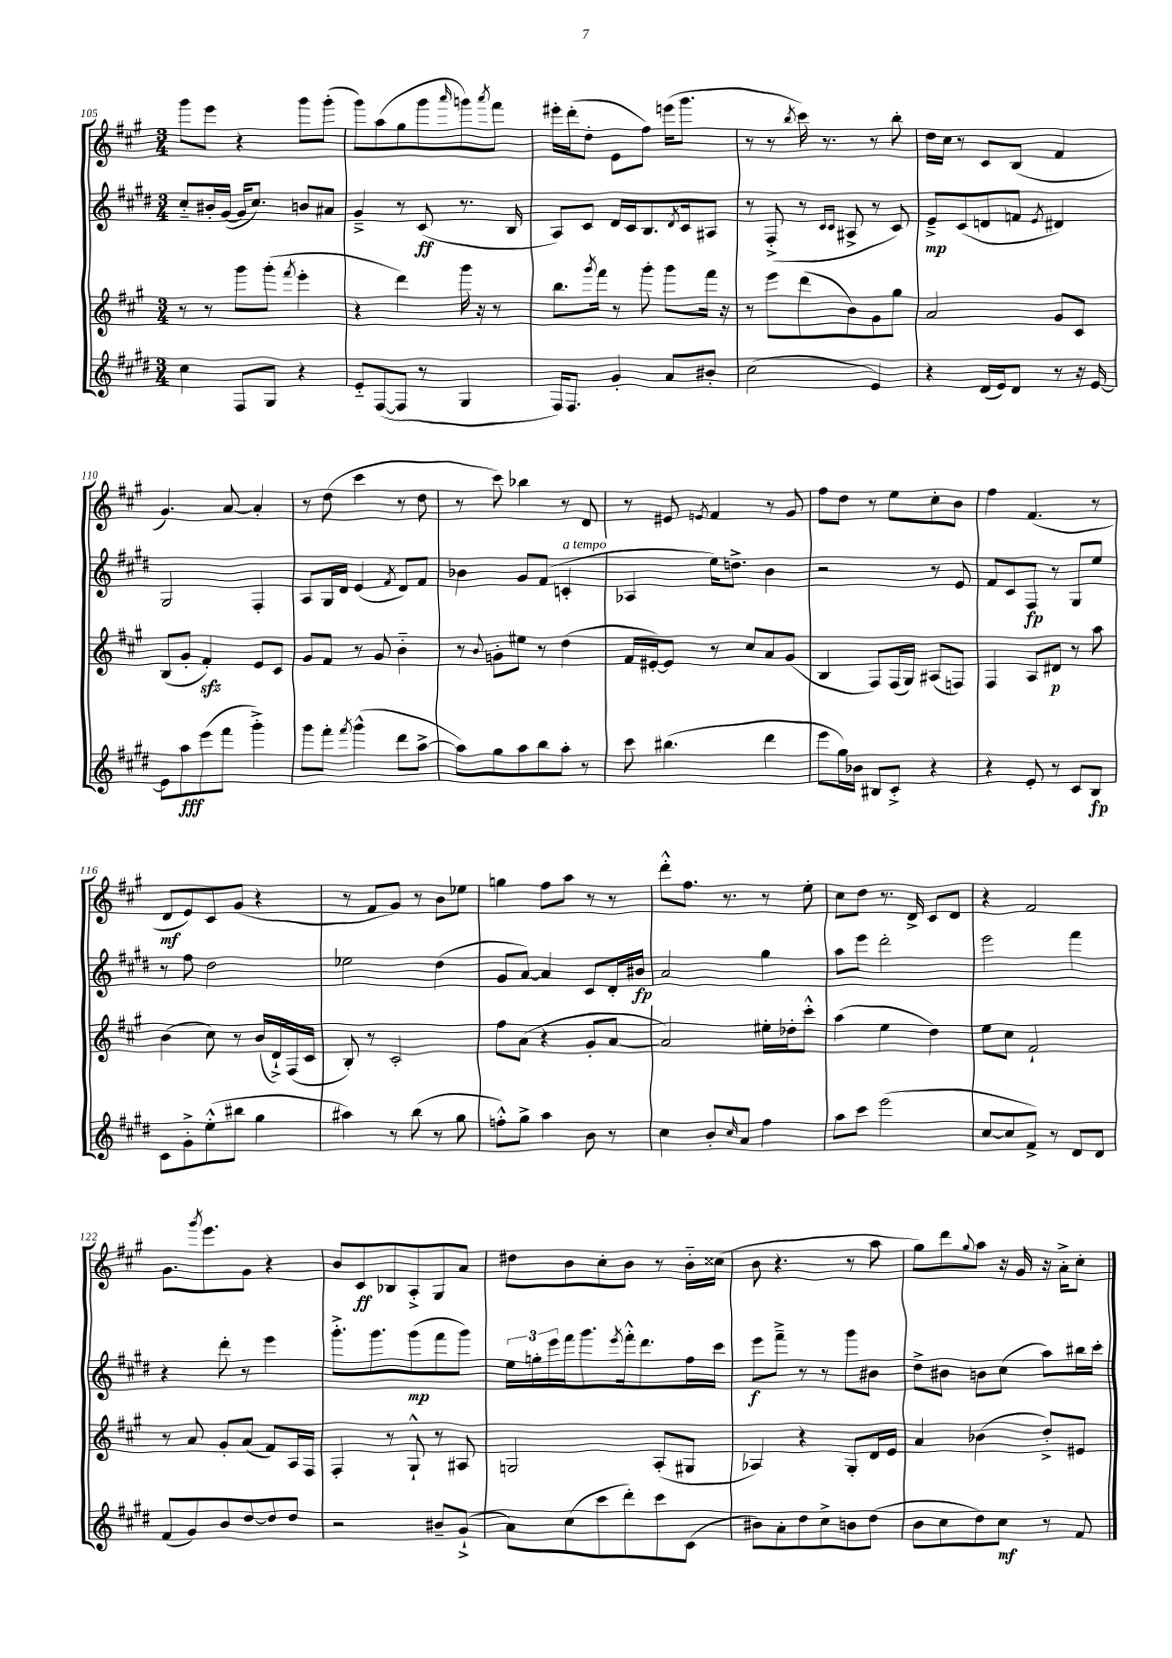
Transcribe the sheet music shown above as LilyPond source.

<<
\new StaffGroup <<
\new Staff = "s0" {
    \clef treble \key a \major \numericTimeSignature \time 3/4
    gis'''8 e'''8 r4 gis'''8 gis'''8-.( |
    gis'''8) a''8( gis''8 gis'''8 \grace { a'''16 } g'''8) \acciaccatura { a'''8 } fis'''8 |
    eis'''16-. d'''16-.( d''8-. e'8 fis''8) e'''16( gis'''8. |
    r8 r8 \acciaccatura { b''8 } cis'''16) r8. r8 b''8-. |
    d''16 cis''16 r8 cis'8 b8( fis'4 |
    gis'4.) a'8~ a'4-. |
    r8 d''8( cis'''4 r8 d''8 |
    r8 cis'''8) bes''4 r8 d'8 |
    r8 eis'8 \acciaccatura { e'8 } fis'4 r8 gis'8 |
    fis''8 d''8 r8 e''8 cis''8-. b'8 |
    fis''4 fis'4.( r8 |
    d'8\mf e'8) cis'8 gis'8( r4 |
    r8 fis'8 gis'8) r8 b'8 ees''8 |
    g''4 fis''8 a''8 r8 r8 |
    d'''8-.-^ fis''8. r8. r8 e''8-. |
    cis''8 d''8 r8. d'16-> cis'8 d'8 |
    r4 fis'2 |
    gis'8. \acciaccatura { gis'''8 } e'''8. gis'8 r4 |
    b'8 cis'8\ff bes8 a8-.-> gis8 a'8 |
    dis''8 b'8 cis''8-. b'8 r8 b'16-_ cisis''16( |
    b'8 r4. r8 a''8 |
    gis''8) d'''8 \appoggiatura { gis''8 } a''8 r16 gis'16 r16 a'16-.-> cis''8-. \bar "|." |
}
\new Staff = "s1" {
    \clef treble \key e \major \numericTimeSignature \time 3/4
    cis''8-_ bis'16-. gis'16~( gis'16 cis''8.) b'8 ais'8 |
    gis'4---> r8 cis'8\ff( r8. b16 |
    a8) cis'8 dis'16 cis'16 b8. \acciaccatura { dis'8 } cis'16 ais8 |
    r8 fis8-.->( r8 \grace { cis'16 cis'16 } ais8-> r8 cis'8) |
    e'8--->\mp cis'8( d'8 f'8 \acciaccatura { e'8 } dis'4) |
    gis2 fis4-. |
    a8 gis16 dis'16 e'4( \acciaccatura { fis'8 } dis'8) fis'8 |
    bes'4 gis'8 fis'8( c'4-.^\markup { \italic "a tempo" } |
    aes4 e''16) d''8.-> b'4 |
    r2 r8 e'8 |
    fis'8 cis'8 fis8\fp r8 gis8 e''8 |
    r8 fis''8 dis''2 |
    ees''2 dis''4( |
    gis'8 a'8~) a'4 cis'8 dis'16-. bis'16\fp |
    a'2 gis''4 |
    a''8 e'''8 dis'''2-. |
    e'''2 fis'''4 |
    r4 dis'''8-. r8 e'''4 |
    gis'''8.-.-> gis'''8. gis'''8\mp( fis'''8 gis'''8) |
    \tuplet 3/2 { e''16 g''16-. e'''16 } fis'''16 gis'''8. \acciaccatura { e'''8 } fis'''16-.-^ dis'''8. fis''16 cis'''16 |
    e'''8\f fis'''8---> r8 r8 gis'''8 bis'8 |
    dis''8-> bis'8 b'8 cis''8( a''8) bis''16 cis'''16-. \bar "|." |
}
\new Staff = "s2" {
    \clef treble \key a \major \numericTimeSignature \time 3/4
    r8 r8 gis'''8 gis'''8-.( \acciaccatura { fis'''8 } e'''4-. |
    r4 d'''4) gis'''16 r16 r8 |
    b''8. \acciaccatura { gis'''8 } fis'''16 r8 gis'''8-. gis'''8 fis'''16 r16 |
    r8 e'''8 d'''8( b'8) gis'8 gis''8 |
    a'2 gis'8 cis'8 |
    b8( gis'8-. fis'4-.\sfz) e'8 cis'8 |
    gis'8 fis'8 r8 gis'8 b'4-_ |
    r8 \appoggiatura { b'8 } g'8-. eis''8 r8 d''4( |
    fis'16 eis'16~-.) eis'8 r8 cis''8 a'8 gis'8( |
    b4 fis8) fis16( gis16) ais8( f8) |
    fis4 a8 dis'8\p r8 a''8 |
    b'4( cis''8) r8 b'16( d'16-!->) fis16( cis'16 |
    b8-.) r8 cis'2-. |
    fis''8 a'8( r4 gis'8-. a'8~ |
    a'2) eis''16-. des''16-. cis'''8-.-^ |
    a''4( e''4 d''4) |
    e''8 cis''8 fis'2-! |
    r8 a'8 gis'8-. a'8( fis'8) a16 fis16 |
    fis4-. r8 gis8-!-^ r8 ais8 |
    g2 a8-.( gis8 |
    aes4) r4 gis8-. d'16 e'16 |
    a'4 bes'4( d''8-.->) eis'8 \bar "|." |
}
\new Staff = "s3" {
    \clef treble \key e \major \numericTimeSignature \time 3/4
    cis''4 fis8 gis8 r4 |
    e'8-_ fis8~( fis8 r8 gis4 |
    fis16) fis8. gis'4-. a'8 bis'8-. |
    cis''2( e'4) |
    r4 dis'16( e'16) dis'8 r8 r16 e'16~ |
    e'8 a''8\fff e'''8( fis'''8 gis'''4-.->) |
    gis'''8 fis'''8-. \acciaccatura { fis'''8 } gis'''4-^( dis'''8 a''8~-> |
    a''8) gis''8 a''8 b''8 a''8-. r8 |
    cis'''8 bis''4.( dis'''4 |
    e'''8 gis''16) bes'16 bis8 cis'8-.-> r4 |
    r4 e'8-. r8 cis'8 b8\fp |
    cis'8 gis'8-.-> e''8-.-^( bis''8 gis''4 |
    ais''4) r8 b''8( r8 gis''8 |
    f''8-.-^) gis''8-> a''4 b'8 r8 |
    cis''4 b'8-. \grace { cis''16 } a'8 fis''4 |
    a''8 cis'''8 e'''2( |
    cis''8~ cis''8 fis'8->) r8 dis'8 dis'8 |
    fis'8( gis'8) b'8 dis''8~ dis''8 dis''8 |
    r2 bis'8-- gis'8-!->( |
    a'8) cis''8( cis'''8 dis'''8-.) cis'''8 cis'8( |
    bis'8) a'8-. dis''8 cis''8-> b'8 dis''8( |
    b'8 cis''8 dis''8) cis''8\mf r8 fis'8 \bar "|." |
}
>>
>>
\layout { \context { \Score currentBarNumber = #105 } }
